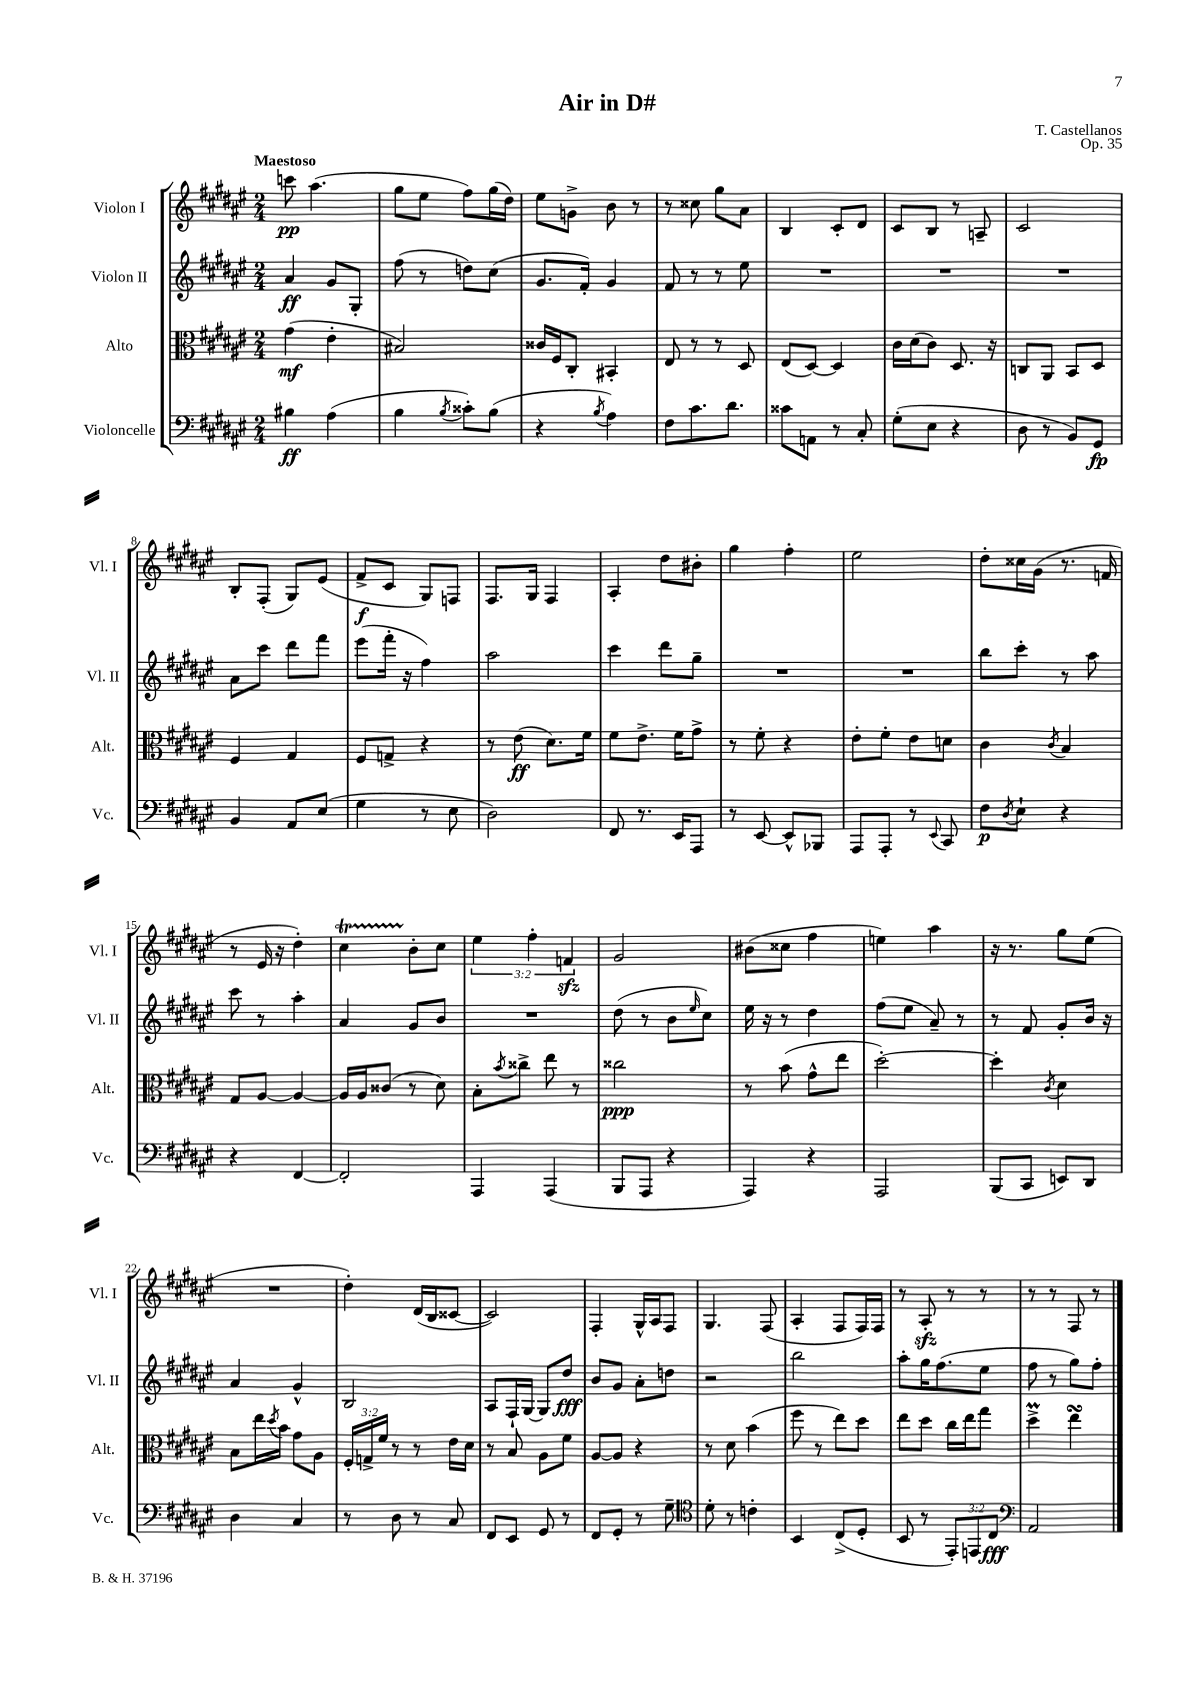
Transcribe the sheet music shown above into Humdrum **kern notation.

**kern	**kern	**kern	**kern
*staff4	*staff3	*staff2	*staff1
*clefF4	*clefC3	*clefG2	*clefG2
*k[f#c#g#d#a#e#]	*k[f#c#g#d#a#e#]	*k[f#c#g#d#a#e#]	*k[f#c#g#d#a#e#]
*M2/4	*M2/4	*M2/4	*M2/4
4B#	(4g#	4a#	8ccc
.	.	.	(4.aa#
(4A#	4e#'	8g#	.
.	.	8G#'	.
=	=	=	=
4B	2B#)	(8ff#	8gg#
.	.	8r	8ee#
8qB	.	.	.
8c##')	.	8dd)	8ff#)
(8B	.	(8cc#	(16gg#
.	.	.	16dd#)
=	=	=	=
4r	16c##	8.g#	8ee#
.	16F#	.	.
.	8C#'	.	8g^
.	.	16f#')	.
8qB	.	.	.
4A#)	4BB#'	4g#	8b
.	.	.	8r
=	=	=	=
8F#	8E#	8f#	8r
8.c#	8r	8r	8cc##
.	8r	8r	8gg#
8.d#	.	.	.
.	8D#	8ee#	8a#
=	=	=	=
8c##	(8E#	2r	4B
8AA	[8D#)	.	.
8r	4D#]	.	8c#'
8C#'	.	.	8d#
=	=	=	=
(8G#'	16c#	2r	8c#
.	(16d#	.	.
8E#	8c#)	.	8B
4r	8.D#	.	8r
.	.	.	8A~
.	16r	.	.
=	=	=	=
8D#	8C	2r	2c#
8r	8AA#	.	.
8BB)	8BB	.	.
8GG#	8D#	.	.
=	=	=	=
4BB	4F#	8a#	8B'
.	.	8ccc#	(8F#'
8AA#	4G#	8ddd#	8G#)
(8E#	.	8fff#	(8e#
=	=	=	=
4G#	8F#	(8eee#	8f#^
.	8G^	16fff#'	8c#
.	.	16r	.
8r	4r	4ff#)	8G#)
8E#	.	.	8F
=	=	=	=
2D#)	8r	2aa#	8.F#
.	(8e#	.	.
.	.	.	16G#
.	8.d#)	.	4F#
.	16f#	.	.
=	=	=	=
8FF#	8f#	4ccc#	4A#'
8.r	8.e#^	.	.
.	.	8ddd#	8dd#
16EE#	16f#	.	.
8AAA#	8g#^	8gg#~	8b#'
=	=	=	=
8r	8r	2r	4gg#
[8EE#	8f#'	.	.
8EE#^^]	4r	.	4ff#'
8BBB-	.	.	.
=	=	=	=
8AAA#	8e#'	2r	2ee#
8AAA#'	8f#'	.	.
8r	8e#	.	.
8qqEE#	.	.	.
8CC#	8d	.	.
=	=	=	=
8F#	4c#	8bb	8dd#'
8qD#	.	.	.
8E#`	.	8ccc#'	16cc##
.	.	.	(16g#
.	8qc#	.	.
4r	4B	8r	8.r
.	.	8aa#	.
.	.	.	16f
=	=	=	=
4r	8G#	8ccc#	8r
.	[8A#	8r	16e#
.	.	.	16r
[4FF#	4A#_	4aa#'	4dd#')
=	=	=	=
2FF#']	16A#]	4a#	4cc#
.	16A#	.	.
.	(8c##	.	.
.	8r	8g#	8b'
.	8d#)	8b	8cc#
=	=	=	=
4AAA#	8B'	2r	6ee#
.	8qb	.	.
.	8cc##^	.	.
.	.	.	6ff#'
(4AAA#	8ee#	.	.
.	.	.	6f
.	8r	.	.
=	=	=	=
8BBB	2cc##	(8dd#	2g#
8AAA#	.	8r	.
4r	.	8b	.
.	.	16qqee#	.
.	.	8cc#)	.
=	=	=	=
4AAA#)	8r	16ee#	(8b#
.	.	16r	.
.	(8b	8r	8cc##
4r	8g#^^	4dd#	4ff#
.	8ee#	.	.
=	=	=	=
2AAA#	[2dd#')	(8ff#	4ee)
.	.	8ee#	.
.	.	8a#~)	4aa#
.	.	8r	.
=	=	=	=
(8BBB	4dd#']	8r	16r
.	.	.	8.r
8CC#	.	8f#	.
.	8qc#	.	.
8EE)	4d#	8g#'	8gg#
8DD#	.	16b	(8ee#
.	.	16r	.
=	=	=	=
4D#	8B	4a#	2r
.	16ee#	.	.
.	8qdd#	.	.
.	16b	.	.
4C#	8g#	4g#^^	.
.	8A#	.	.
=	=	=	=
8r	24F#'	2B	4dd#')
.	24G^	.	.
.	24f#	.	.
8D#	8r	.	.
8r	8r	.	(16d#
.	.	.	16B
8C#	16e#	.	[8c##
.	16d#	.	.
=	=	=	=
8FF#	8r	8A#	2c##])
8EE#	8B	16F#`	.
.	.	[16G#	.
8GG#	8A#	8G#]	.
8r	8f#	8dd#	.
=	=	=	=
8FF#	[8A#	8b	4F#'
8GG#'	8A#]	8g#	.
8r	4r	8a#'	16G#^^
.	.	.	16A#
8G#~	.	8dd	8F#
=	=	=	=
*clefC4	*	*	*
8d#'	8r	2r	4.G#
8r	8d#	.	.
4c'	(4b	.	.
.	.	.	(8F#
=	=	=	=
4BB	8ff#	2bb	4A#'
.	8r	.	.
(8C#^	8ee#)	.	8F#
8D#'	8dd#	.	16F#)
.	.	.	16F#
=	=	=	=
8BB	8ee#	8aa#'	8r
8r	8dd#	16gg#	8A#'
.	.	(8.ff#	.
12EE#')	16cc#	.	8r
.	16ee#	.	.
12EE	.	.	.
.	8gg#	8ee#	8r
12C#	.	.	.
=	=	=	=
*clefF4	*	*	*
2AA#	4dd#^	8ff#	8r
.	.	8r	8r
.	4ee#	8gg#)	8F#
.	.	8ff#'	8r
==	==	==	==
*-	*-	*-	*-
